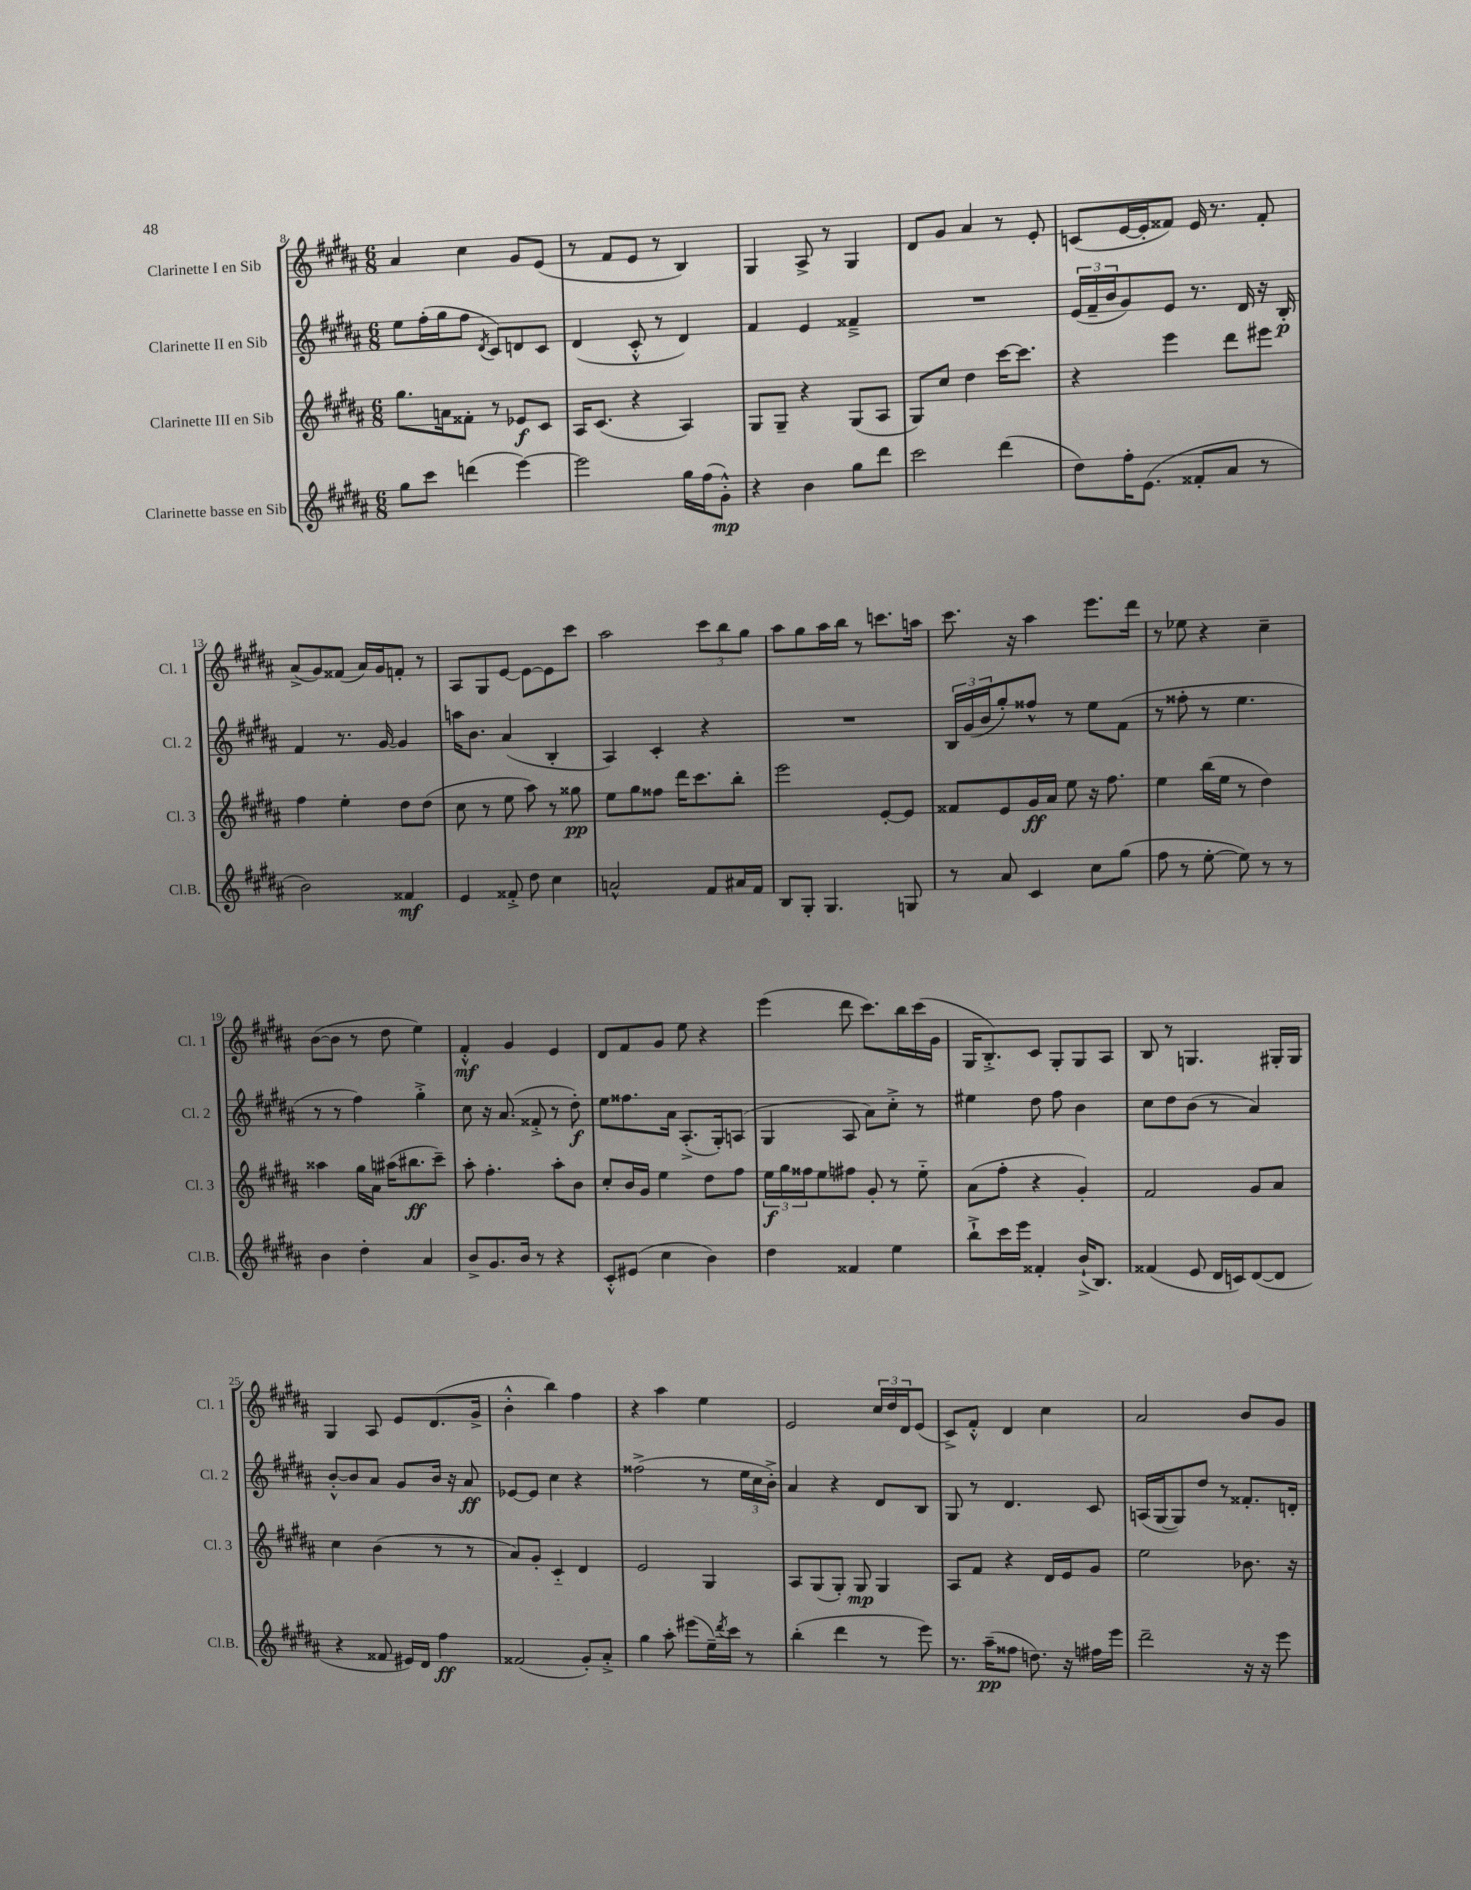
<<
\new StaffGroup <<
\new Staff = "s0" \with { instrumentName = "Clarinette I en Sib" shortInstrumentName = "Cl. 1" } {
    \clef treble \key b \major \numericTimeSignature \time 6/8
    ais'4 cis''4 gis'8 e'8( |
    r8 fis'8 e'8 r8 b4) |
    gis4 ais8-> r8 gis4 |
    dis'8 gis'8 ais'4 r8 e'8-. |
    c'8( e'16~ e'16-. fisis'8) e'16 r8. fisis'8-. |
    ais'8->( gis'8) fisis'8( ais'16) gis'16 f'8-. r8 |
    ais8 gis8 e'8~ e'8~ e'8 cis'''8 |
    ais''2 \tuplet 3/2 { cis'''8 b''8 gis''8 } |
    ais''8 gis''8 ais''16 b''16 r8 c'''8. a''16 |
    cis'''8. r16 ais''4 e'''8. dis'''16 |
    r8 ees''8 r4 cis''4-- |
    b'8~( b'8 r8 dis''8 e''4) |
    fis'4-.-^\mf gis'4 e'4 |
    dis'8 fis'8 gis'8 e''8 r4 |
    e'''4( dis'''8 cis'''8.) b''16 cis'''16( gis'16 |
    gis16 b8.-.->) cis'8 gis8-. gis8 ais8 |
    b8 r8 g4. gis16-. gis16 |
    gis4 ais8 e'8 dis'8.( gis'16-> |
    b'4-.-^ b''4) fis''4 |
    r4 ais''4 e''4 |
    e'2 \tuplet 3/2 { cis''16 dis''16 dis'16 } e'8( |
    cis'8->) fis'8-.-^ dis'4 cis''4 |
    ais'2 b'8 gis'8 \bar "|." |
}
\new Staff = "s1" \with { instrumentName = "Clarinette II en Sib" shortInstrumentName = "Cl. 2" } {
    \clef treble \key b \major \numericTimeSignature \time 6/8
    e''8 fis''16-.( gis''16 fis''8 \acciaccatura { dis'8 } cis'8) d'8 cis'8 |
    dis'4( cis'8-.-^ r8 dis'4) |
    fis'4 e'4 fisis'4---> |
    R2. |
    \tuplet 3/2 { e'16( fis'16-- b'16 } gis'8) e'8 r8. dis'16 r16 b16-.\p |
    fis'4 r8. gis'16~ gis'4 |
    a''16 b'8. ais'4( b4-. |
    ais4) cis'4-. r4 |
    R2. |
    \tuplet 3/2 { b16 gis'16( b'16 } gis''8-.) fisis''8-^ r8 e''8 fis'8( |
    r8 fisis''8-. r8 e''4. |
    r8 r8 fis''4) gis''4-.-> |
    cis''8 r16 ais'8.( fisis'8-.-> r8 dis''8-.\f) |
    e''8 fisis''8. ais'16 ais8.-.->( gis16-.) a8( |
    gis4 ais8 ais'8) cis''8-.-> r8 |
    eis''4 dis''8 fis''8 b'4 |
    cis''8 dis''8 b'8( r8 ais'4) |
    b'8~-.-^ b'8 ais'8 gis'8 b'16 r16 ais'8\ff |
    ees'8~ ees'8 cis''4 r4 |
    fisis''2->( r8 \tuplet 3/2 { e''16 cis''16 b'16-.->) } |
    ais'4 r4 dis'8 b8 |
    gis8 r8 dis'4. cis'8 |
    a16( gis16~ gis8) dis''8 r8 fisis'8.-. d'16-. \bar "|." |
}
\new Staff = "s2" \with { instrumentName = "Clarinette III en Sib" shortInstrumentName = "Cl. 3" } {
    \clef treble \key b \major \numericTimeSignature \time 6/8
    gis''8. a'16 fisis'8-. r8 ees'8\f cis'8 |
    ais16 cis'8.( r4 ais4) |
    gis8 gis8-- r4 gis8( ais8 |
    gis8) cis''8 dis''4 cis'''16~ cis'''8. |
    r4 e'''4 dis'''8 eis'''8 |
    fis''4 e''4-. dis''8 dis''8( |
    cis''8 r8 e''8 ais''8) r8 gisis''8\pp |
    e''8 gis''8 fisis''8 dis'''16 cis'''8. b''8-. |
    e'''2 e'8~-. e'8 |
    fisis'8 e'8 gis'16\ff ais'16 e''8 r16 fis''8. |
    e''4 b''16( e''16 r8 dis''4) |
    aisis''4 gis''16 ais'16 ais''16( bis''8.\ff cis'''8--) |
    ais''8-. fis''4.-. ais''8-. b'8 |
    cis''8-. b'16 gis'16 e''4 dis''8 fis''8 |
    \tuplet 3/2 { e''16\f gis''16 fisis''16 } e''8 fis''8 gis'8-. r8 e''8-_ |
    ais'8( fis''8-. r4 gis'4-.) |
    fis'2 gis'8 ais'8 |
    cis''4 b'4( r8 r8 |
    ais'8) gis'8-. cis'4-_ dis'4 |
    e'2 gis4 |
    ais8 gis8( gis8-.) gis8\mp gis4 |
    ais8 fis'8 r4 dis'16 e'16 gis'8 |
    e''2 bes'8. r16 \bar "|." |
}
\new Staff = "s3" \with { instrumentName = "Clarinette basse en Sib" shortInstrumentName = "Cl.B." } {
    \clef treble \key b \major \numericTimeSignature \time 6/8
    gis''8 cis'''8 d'''4( e'''4~) |
    e'''2 gis''16 fis''16( gis'8-.-^\mp) |
    r4 b'4 gis''8 dis'''8 |
    cis'''2 dis'''4( |
    dis''8) fis''16-. e'8.( fisis'8-. ais'8 r8 |
    b'2) fisis'4\mf |
    e'4 fisis'8-.-> dis''8 cis''4 |
    a'2-^ fis'8 ais'16 fis'16 |
    b8 gis8-. gis4. g8 |
    r8 ais'8 cis'4 cis''8 gis''8( |
    fis''8 r8 e''8~-. e''8) r8 r8 |
    b'4 dis''4-. ais'4 |
    b'8-> gis'8. b'16 r8 r4 |
    cis'8-.-^ eis'8( cis''4 b'4) |
    dis''4 fisis'4 e''4 |
    b''8-!-> cis'''16 e'''16 fisis'4-. b'16-!->( b8.) |
    fisis'4( e'8 dis'16 c'16) dis'8~( dis'8 |
    r4 fisis'8 eis'16) dis'16 fis''4\ff |
    fisis'2( gis'8-.) ais'8-.-> |
    gis''4 ais''8-. eis'''8( e''16--) \acciaccatura { dis'''8 } cis'''16 r8 |
    b''4-.( dis'''4 r8 e'''8) |
    r8. ais''16--\pp( fisis''8 d''8.) r16 fis''16 e'''16 |
    dis'''2-- r16 r16 e'''8 \bar "|." |
}
>>
>>
\layout { \context { \Score currentBarNumber = #8 } }
